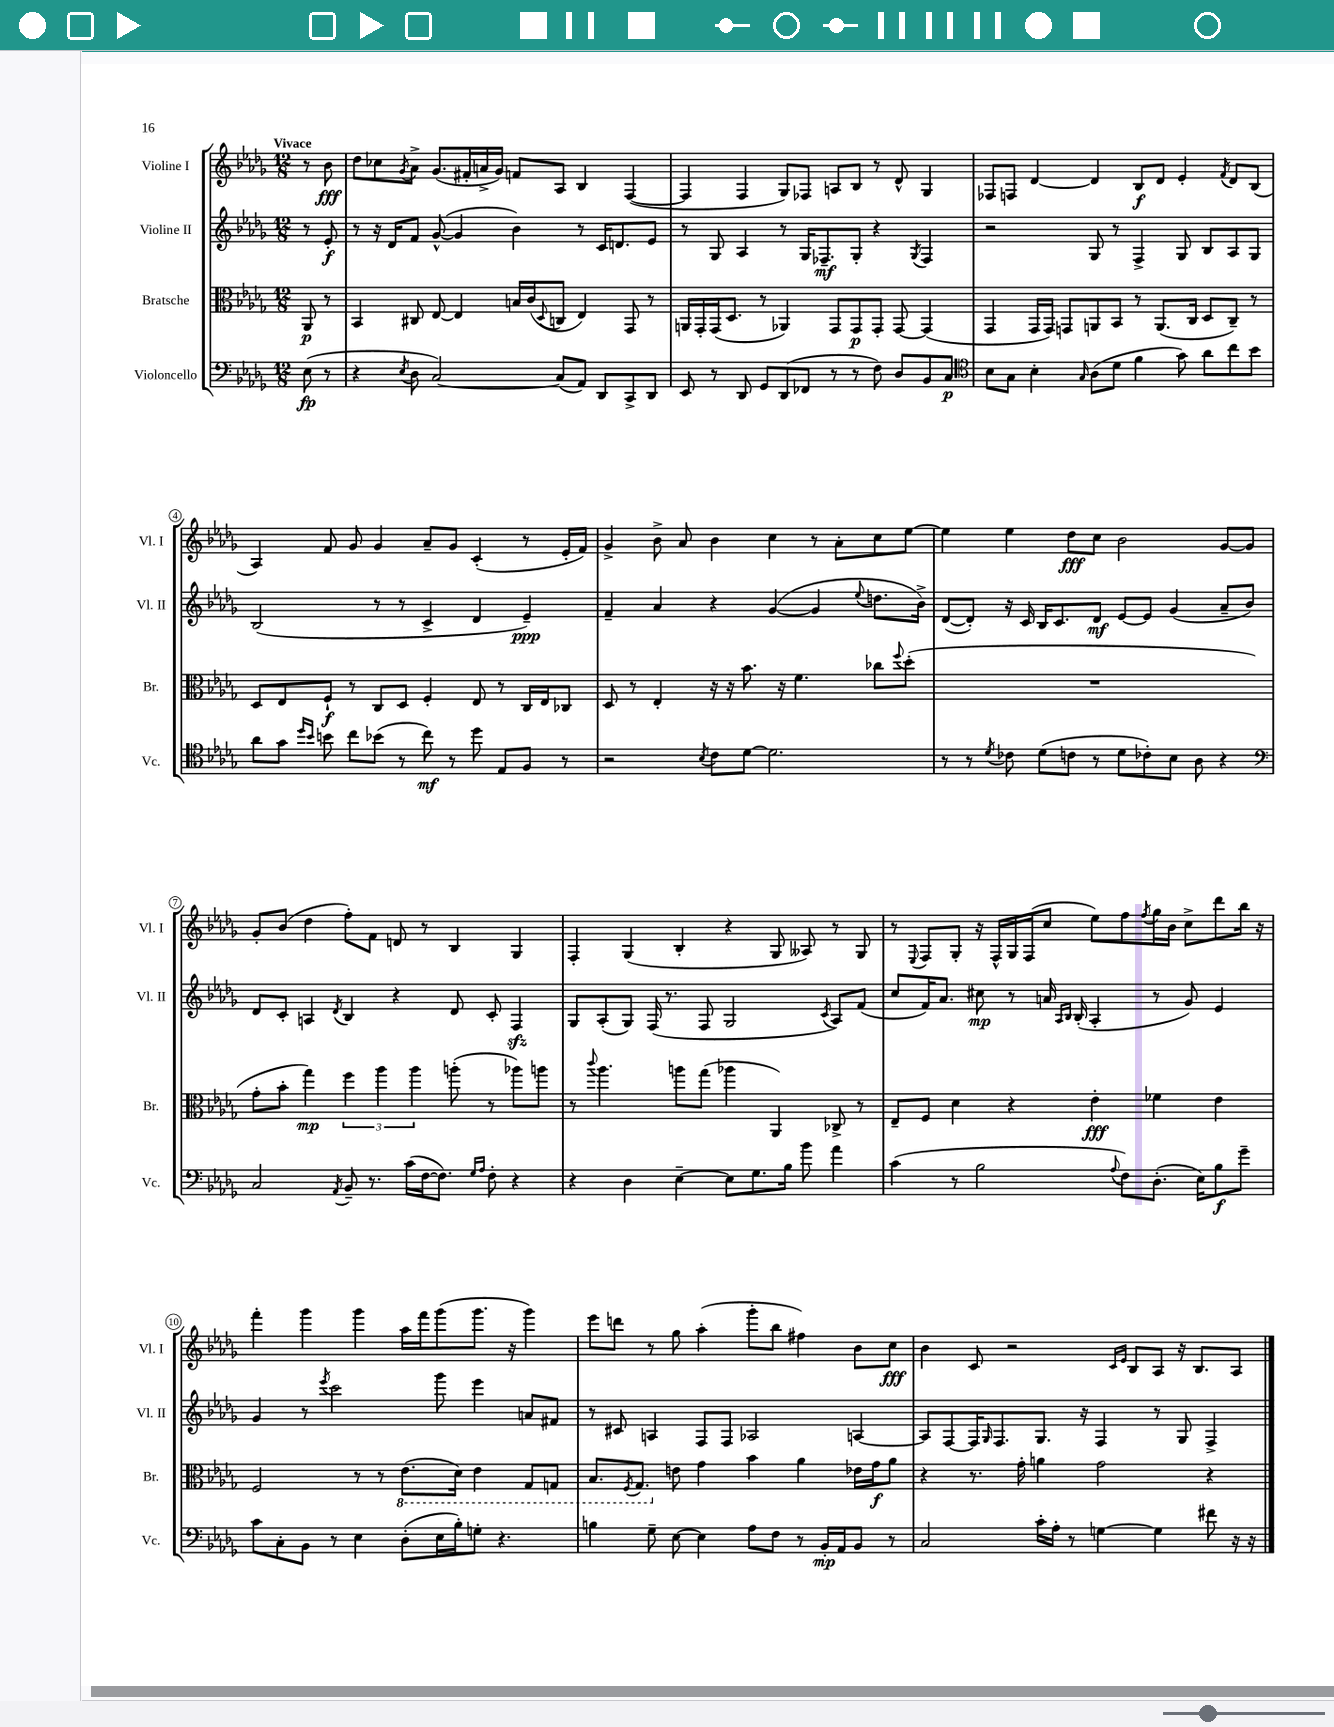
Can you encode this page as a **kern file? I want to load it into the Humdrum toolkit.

**kern	**kern	**kern	**kern
*staff4	*staff3	*staff2	*staff1
*clefF4	*clefC3	*clefG2	*clefG2
*k[b-e-a-d-g-]	*k[b-e-a-d-g-]	*k[b-e-a-d-g-]	*k[b-e-a-d-g-]
*M12/8	*M12/8	*M12/8	*M12/8
(8E-	8AA-	8r	8r
8r	8r	8e-'	8b-
=	=	=	=
4r	4BB-	8r	8dd-
.	.	16r	8cc-
.	.	16d-	.
8qE-	.	.	8qg-
8D-	8C#	8f	8a-^
[2C)	[8E-	([8g-^^	(8.g-
.	4E-]	4g-]	.
.	.	.	16f#'
.	.	.	16a^
.	.	.	16g-)
.	16B	4b-)	8f
.	(16c	.	.
.	8qqD-	.	.
(8C]	8C	.	8A-
8AA-)	4E-)	8r	4B-
8DD-	.	16c	.
.	.	8.d	.
8CC^	8GG-	.	([4F
8DD-	8r	8e-	.
=	=	=	=
8EE-	16AA	8r	4F]
.	16GG-'	.	.
8r	(16GG-	8G-	.
.	8.D-	.	.
8DD-	.	4A-	4F
8GG-	8r	.	.
(8DD-	4AA-)	8r	8G-)
8FF-	.	16G-	8F-
.	.	8.F-~	.
8r	8GG-	.	8A
8r	8GG-	8G-'	8B-
8F)	8GG-'	4r	8r
8D-	[8GG-	.	8d-^^
.	.	8qG-	.
8BB-	(4GG-]	4F-	4G-
8C	.	.	.
=	=	=	=
*clefC4	*	*	*
8B-	4GG-	2r	8F-
8G-	.	.	8F
4B-'	16GG-	.	[4d-
.	16GG-)	.	.
.	8GG	.	.
16qqG-	.	.	.
(8A-	8AA	8G-	4d-]
8d-	8BB-	8r	.
4f	8r	4F^	8B-
.	(8.AA	.	8d-
8g-)	.	8G-	4e-'
.	16C	.	.
8a-	8D-	8B-	.
.	.	.	8qf
8cc	8C~)	8A-	8d-
8b-	8r	8G-	(8B-
=	=	=	=
8a-	8D-	(2B-	4A-)
8g-	8E-	.	.
16qqdd-	.	.	.
16qqb-	.	.	.
8b	8F`	.	8f
8cc	8r	.	8g-
(8b-	8C	8r	4g-
8r	8D-	8r	.
8cc)	4F'	4c^	8a-~
8r	.	.	8g-
8dd-	8E-	4d-	(4c'
8E-	8r	.	.
8F	16C	4e-~)	8r
.	16E-	.	.
8r	8C-	.	16e-'
.	.	.	16f)
=	=	=	=
2r	8D-	4f~	4g-^
.	8r	.	.
.	4E-'	4a-	8b-^
.	.	.	8a-
8qB-	.	.	.
8c	16r	4r	4b-
.	16r	.	.
[8d-	8.b-	.	.
2.d-]	.	([4g-	4cc
.	16r	.	.
.	4.f	.	.
.	.	4g-]	8r
.	.	.	8a-'
.	.	8qqee-	.
.	8cc-	8.dd	8cc
.	8qqff	.	.
.	(8dd-'	.	[8ee-
.	.	16b-^)	.
=	=	=	=
8r	1.r	([8d-	4ee-]
8r	.	8d-'])	.
8qd-	.	.	.
8c-	.	16r	4ee-
.	.	16c	.
(8d-	.	16B-	.
.	.	8.c	.
8c	.	.	8dd-
8r	.	8d-	8cc
8d-	.	[8e-	2b-
8c-')	.	8e-]	.
8B-	.	(4g-	.
8A-	.	.	.
4r	.	8a-~	[8g-
.	.	8b-)	8g-]
=	=	=	=
*clefF4	*	*	*
2C	8g-'	8d-	8g-'
.	8b-'	8c'	(8b-
.	4gg-)	4A	4dd-
8qAA-	.	8qd-	.
8BB-~	6ff	4B-	8ff')
8.r	.	.	8f
.	6aa-	.	.
.	.	4r	8d
(16c	.	.	.
.	6aa-	.	.
[16F	.	.	8r
8.F])	.	.	.
.	(8aa'	8d-	4B-
16qqG-	.	.	.
16qqA-	.	.	.
8F'	8r	8c'	.
4r	8aa-)	4F	4G-
.	8aa	.	.
=	=	=	=
4r	8r	8G-	4F'
.	8qqccc	.	.
.	4.aa-	(8A-'	.
4D-	.	8G-)	(4G-
.	.	(16F	.
.	.	8.r	.
[4E-~	8aa	.	4B-'
.	(8gg-	8F	.
8E-]	4aa-	2G-	4r
8.G-	.	.	.
.	4AA-)	.	8G-
16B-	.	.	.
8b-	.	.	8A--)
.	.	8qc	.
4a-	8C-^	8A-)	8r
.	8r	(8f	8G-
=	=	=	=
(4c	8E-~	8cc	8r
.	.	.	8qqE-
.	8F	16f)	8F
.	.	8.a-	.
8r	4d-	.	8G-'
2B-	.	8cc#	16r
.	.	.	16F^^
.	4r	8r	16G-
.	.	.	(16F
.	.	16a	8cc
.	.	16qqA-	.
.	.	16qqB-	.
.	.	(16B-'	.
.	4e-'	4A-'	8ee-)
8qqA-	.	.	.
8F)	.	.	8ff
.	.	.	8qff
(8.D-'	4f-	8r	16gg-
.	.	.	16b-
.	.	8g-)	8cc^
16E-)	.	.	.
8B-	4e-	4e-	8ddd-
8g-~	.	.	16bb-
.	.	.	16r
=	=	=	=
8c	2F	4g-	4fff'
8C'	.	.	.
8BB-	.	8r	4ggg-
.	.	8qeee-	.
8r	.	2ccc	.
4E-	8r	.	4ggg-
.	8r	.	.
(8D-'	(8.E-	.	16aa-
.	.	.	16fff
16E-	.	8ggg-	(8ggg-
16B-')	16D-)	.	.
8G'	4E-	4eee-	8.ggg-
4.r	.	.	.
.	.	.	16r
.	8GG-	8a	4ggg-)
.	8GG	8f#	.
=	=	=	=
4B	8.BB-	8r	8eee-
.	.	8c#	8ddd
.	8qFF	.	.
.	8.GG-	.	.
8G-~	.	4A	8r
[8E-	8e	.	8gg-
4E-]	4g-	8F	(4aa-'
.	.	8F	.
8A-	4b-	2A-	8ggg-'
8F	.	.	8bb-
8r	4a-	.	4ff#)
16BB-'	.	.	.
16AA-	.	.	.
8BB-	16e-	[4A	8b-
.	16g-	.	.
8r	8a-	.	8cc
=	=	=	=
2C	4r	8A]	4b-
.	.	[8F	.
.	8.r	16F]	8c
.	.	16qqG-	.
.	.	8.F	.
.	.	.	2r
.	16g-'	.	.
16c'	4a	8.G-	.
16A-'	.	.	.
8r	.	.	.
.	.	16r	.
[4G	2g-	4F	.
.	.	.	16qqc
.	.	.	16qqe-
.	.	.	8B-
4G]	.	8r	8A-
.	.	8G-	16r
.	.	.	8.B-
8f#	4r	4F^	.
16r	.	.	8A-
16r	.	.	.
==	==	==	==
*-	*-	*-	*-
